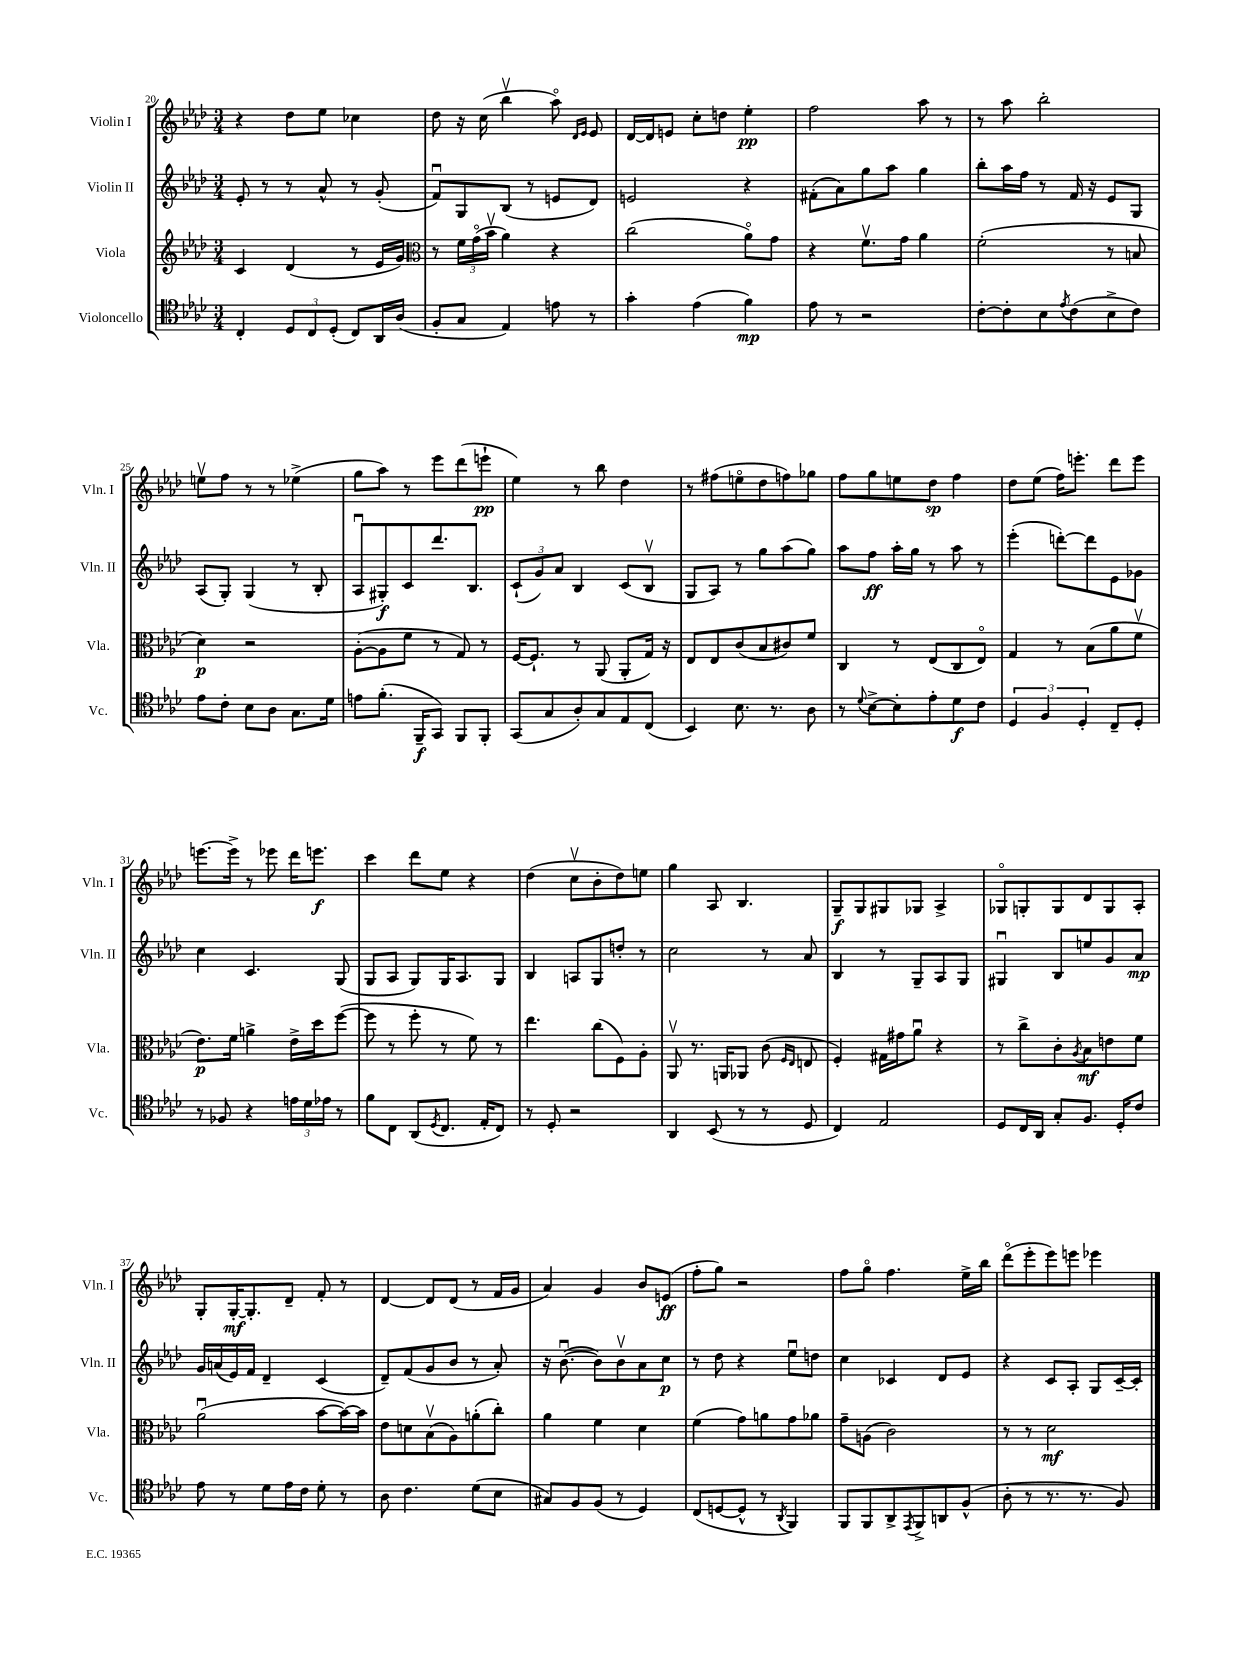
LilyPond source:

<<
\new StaffGroup <<
\new Staff = "s0" \with { instrumentName = "Violin I" shortInstrumentName = "Vln. I" } {
    \clef treble \key aes \major \numericTimeSignature \time 3/4
    r4 des''8 ees''8 ces''4 |
    des''8 r16 c''16( bes''4\upbow aes''8\flageolet) \grace { des'16 ees'16 } ees'8 |
    des'16~ des'16 e'8 c''8-. d''8 ees''4-.\pp |
    f''2 aes''8 r8 |
    r8 aes''8 bes''2-. |
    e''8\upbow f''8 r8 r8 ees''4->( |
    g''8 aes''8) r8 ees'''8 des'''8( e'''8-!\pp |
    ees''4) r8 bes''8 des''4 |
    r8 fis''8( e''8\flageolet des''8 f''8) ges''8 |
    f''8 g''8 e''8 des''8\sp f''4 |
    des''8 ees''8( f''16) e'''8.-. des'''8 e'''8 |
    e'''8.~ e'''16-> r8 ees'''8 des'''16 e'''8.\f |
    c'''4 des'''8 ees''8 r4 |
    des''4( c''8\upbow bes'8-. des''8) e''8 |
    g''4 aes8 bes4. |
    g8--\f g8 gis8 ges8 aes4-> |
    ges8\flageolet g8-. g8 des'8 g8 aes8-. |
    g8-. g16~-.\mf g8.-. des'8-- f'8-. r8 |
    des'4~ des'8 des'8( r8 f'16 g'16 |
    aes'4) g'4 bes'8 e'8\ff( |
    f''8-. g''8) r2 |
    f''8 g''8\flageolet f''4. ees''16-> bes''16 |
    des'''8\flageolet( ees'''8-. ees'''8) e'''8 ees'''4 \bar "|." |
}
\new Staff = "s1" \with { instrumentName = "Violin II" shortInstrumentName = "Vln. II" } {
    \clef treble \key aes \major \numericTimeSignature \time 3/4
    ees'8-. r8 r8 aes'8-^ r8 g'8-.( |
    f'8\downbow) g8 bes8( r8 e'8 des'8) |
    e'2 r4 |
    fis'8-.( aes'8) g''8 aes''8 g''4 |
    bes''8-. aes''16 f''16 r8 f'16 r16 ees'8 g8 |
    aes8( g8-.) g4( r8 bes8-. |
    aes8\downbow gis8-.\f) c'8 des'''8. bes8. |
    \tuplet 3/2 { c'8-!( g'8) aes'8 } bes4 c'8( bes8\upbow |
    g8 aes8) r8 g''8 aes''8( g''8) |
    aes''8 f''8\ff aes''16-. g''16 r8 aes''8 r8 |
    ees'''4-.( d'''8~-.) d'''8 ees'8 ges'8 |
    c''4 c'4. g8( |
    g8 aes8 g8) g16 aes8. g8 |
    bes4 a8 g8 d''8-. r8 |
    c''2 r8 aes'8 |
    bes4 r8 g8-- aes8 g8 |
    gis4\downbow bes8 e''8 g'8 aes'8\mp |
    g'16 a'16( ees'16) f'16 des'4-- c'4( |
    des'8--) f'8( g'8 bes'8 r8 aes'8-.) |
    r16 bes'8.~\downbow( bes'8) bes'8\upbow aes'8 c''8\p |
    r8 des''8 r4 ees''8\downbow d''8 |
    c''4 ces'4 des'8 ees'8 |
    r4 c'8 aes8-. g8 c'16~-- c'16-. \bar "|." |
}
\new Staff = "s2" \with { instrumentName = "Viola" shortInstrumentName = "Vla." } {
    \clef treble \key aes \major \numericTimeSignature \time 3/4
    c'4 des'4( r8 ees'16 g'16) |
    \clef alto r8 \tuplet 3/2 { f'16 g'16\flageolet( bes'16\upbow } aes'4) r4 |
    c''2( aes'8\flageolet) g'8 |
    r4 f'8.\upbow g'16 aes'4 |
    f'2-.( r8 b8 |
    des'4\p) r2 |
    aes8~-.( aes8 f'8 r8 g8) r8 |
    f16~ f8.-! r8 aes,8( aes,8-. g16) r16 |
    ees8 ees8 c'8( bes8 cis'8) f'8 |
    c4 r8 ees8( c8 ees8\flageolet) |
    g4 r8 bes8( aes'8 f'8\upbow |
    ees'8.\p) f'16 a'4-> ees'16-> des''16 f''8~( |
    f''8 r8 f''8-. r8 f'8) r8 |
    ees''4. c''8( f8) aes8-. |
    aes,8\upbow r8. a,16 aes,8 c'8( \grace { f16 ees16 } e8 |
    f4-.) gis16 gis'16 aes'8\downbow r4 |
    r8 c''8-> c'8-. \acciaccatura { aes8 } bes8\mf e'8 f'8 |
    aes'2\downbow( bes'8~ bes'16~) bes'16 |
    ees'8 d'8 bes8\upbow( aes8) a'8-.( c''8-.) |
    aes'4 f'4 des'4 |
    f'4( g'8) a'8 g'8 aes'8 |
    g'8-- a8( c'2) |
    r8 r8 des'2\mf \bar "|." |
}
\new Staff = "s3" \with { instrumentName = "Violoncello" shortInstrumentName = "Vc." } {
    \clef tenor \key aes \major \numericTimeSignature \time 3/4
    c4-. \tuplet 3/2 { des8 c8 des8-.( } c8) aes,16 aes16( |
    f8-. g8 ees4) e'8 r8 |
    g'4-. ees'4( f'4\mp) |
    ees'8 r8 r2 |
    c'8~-. c'8-. bes8 \acciaccatura { ees'8 } c'8( bes8-> c'8) |
    ees'8 c'8-. bes8 aes8 g8. des'16 |
    e'8 f'8.-.( f,16--\f g,8) f,8 f,8-. |
    g,8( g8 aes8-.) g8 ees8 c8( |
    bes,4) bes8. r8. aes8 |
    r8 \appoggiatura { des'8 } bes8~-> bes8-. ees'8-. des'8\f c'8 |
    \tuplet 3/2 { des4 f4 des4-. } c8-- des8-. |
    r8 fes8 r4 \tuplet 3/2 { e'16 des'16 ees'16 } r8 |
    f'8 c8 aes,8( \acciaccatura { des8 } c8. ees16-. c8) |
    r8 des8-. r2 |
    aes,4 bes,8( r8 r8 des8 |
    c4) ees2 |
    des8 c16 aes,16 g8-. f8. des16-. c'8 |
    ees'8 r8 des'8 ees'16 c'16 des'8-. r8 |
    aes8 c'4. des'8( bes8 |
    gis8) f8 f8( r8 des4) |
    c8( d8~ d8-^ r8 \acciaccatura { aes,8 } f,4) |
    f,8 f,8 aes,8-> \acciaccatura { ees,8 } f,8-> a,8 f8-^( |
    aes8-. r8 r8. r8. f8) \bar "|." |
}
>>
>>
\layout { \context { \Score currentBarNumber = #20 } }
